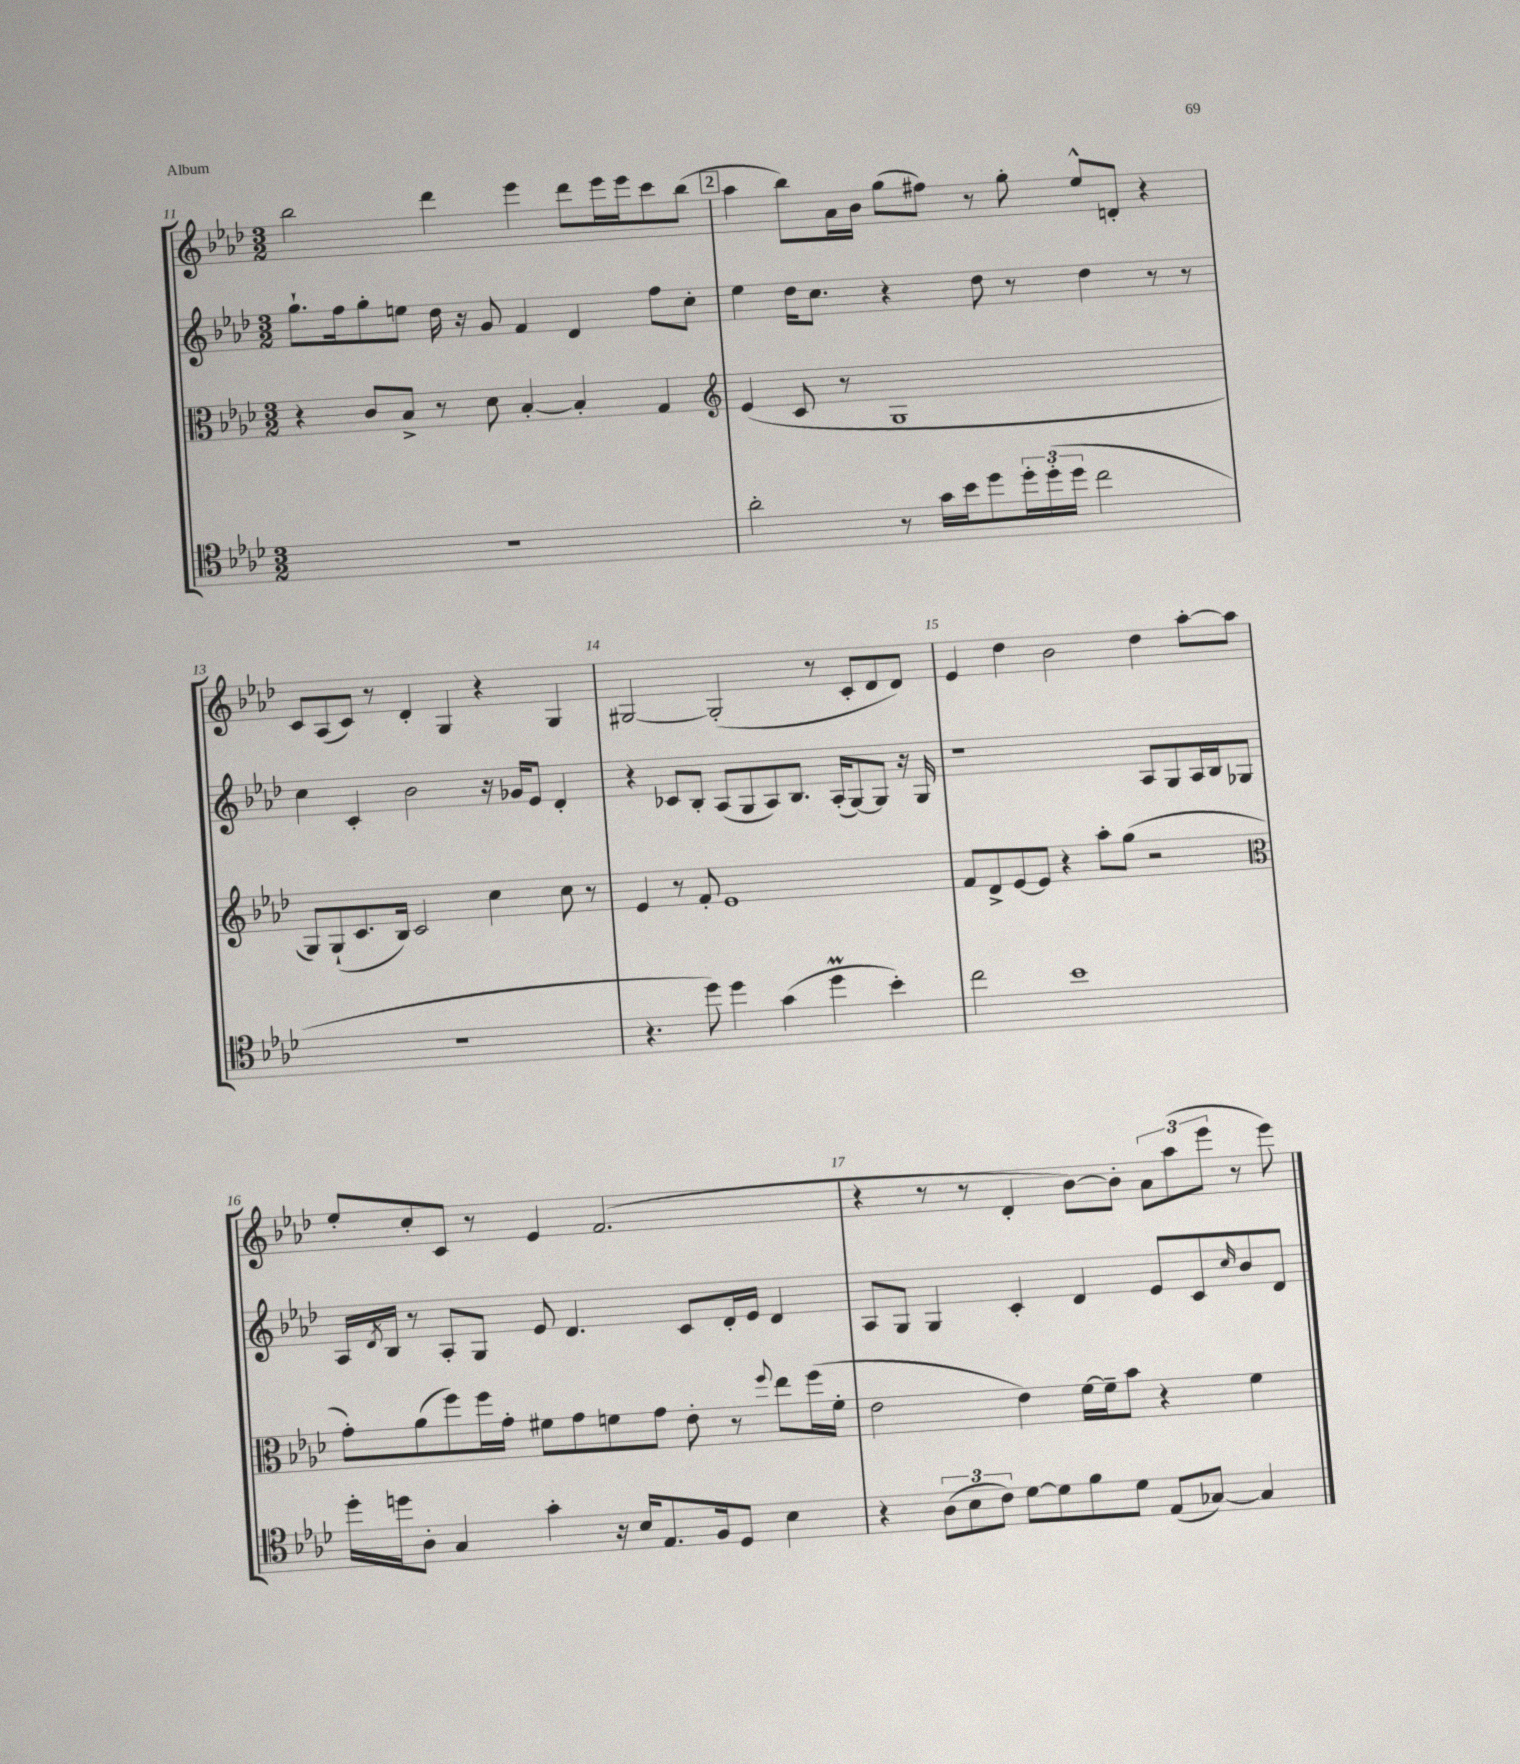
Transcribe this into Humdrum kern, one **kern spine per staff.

**kern	**kern	**kern	**kern
*staff4	*staff3	*staff2	*staff1
*clefC4	*clefC3	*clefG2	*clefG2
*k[b-e-a-d-]	*k[b-e-a-d-]	*k[b-e-a-d-]	*k[b-e-a-d-]
*M3/2	*M3/2	*M3/2	*M3/2
1.r	4r	8.gg`	2bb-
.	.	16ff	.
.	8c	8gg'	.
.	8B-^	8ee	.
.	8r	16dd-	4ddd-
.	.	16r	.
.	8d-	8g	.
.	[4B-'	4f	4eee-
.	4B-']	4d-	8ddd-
.	.	.	16eee-
.	.	.	16eee-
.	4G	8ff	8ccc
.	.	8cc'	(8bb-
=	=	=	=
*	*clefG2	*	*
2a-'	(4e-	4ee-	4aa-
.	8c	16dd-	8bb-)
.	.	8.cc	.
.	8r	.	16a-
.	.	.	16b-
8r	1G	4r	(8gg
16g	.	.	8ff#)
16b-	.	.	.
8dd-	.	8dd-	8r
24dd-'	.	8r	8gg'
(24dd-'	.	.	.
24dd-	.	.	.
2cc	.	4dd-	8ee-^^
.	.	.	8d'
.	.	8r	4r
.	.	8r	.
=	=	=	=
1.r	8G)	4cc	8c
.	(8G`	.	(8A-
.	8.c	4c'	8c)
.	.	.	8r
.	16B-)	.	.
.	2c	2b-	4d-'
.	.	.	4G
.	4cc	16r	4r
.	.	16g-	.
.	.	8e-	.
.	8cc	4d-'	4G
.	8r	.	.
=	=	=	=
4.r	4e-	4r	[2G#
.	8r	8c-	.
8dd-)	8f'	8B-'	.
4dd-	1e-	(8A-	(2G#']
.	.	8G	.
(4g	.	8A-)	.
.	.	8.B-	.
4dd-	.	.	8r
.	.	(16A-'	.
.	.	[8G)	8c'
4b-')	.	8G]	8d-
.	.	16r	8d-)
.	.	16G	.
=	=	=	=
2cc	8f	1r	4e-
.	8d-^	.	.
.	[8e-	.	4dd-
.	8e-]	.	.
1b-	4r	.	2b-
.	8aa-'	.	.
.	(8gg	.	.
.	2r	8A-	4dd-
.	.	8G	.
.	.	16A-	[8aa-'
.	.	16B-	.
.	.	8G-	8aa-]
=	=	=	=
*	*clefC3	*	*
16dd-'	8g')	16A-	8ee-'
.	.	8qd-	.
16dd	.	16B-	.
8A-'	(8a-	8r	8cc'
4G	8ff)	8A-'	8c
.	16ff	8G	8r
.	16g'	.	.
4g'	8f#	8e-	4e-
.	8g	4.d-	.
16r	8f	.	(2.f
16B-	.	.	.
8.E-	8g	.	.
.	8e-'	8c	.
16F	.	.	.
8D-	8r	16d-'	.
.	.	16e-	.
.	8qqff	.	.
4B-	8ee-	4d-	.
.	(16ff	.	.
.	16f'	.	.
=	=	=	=
4r	2e-	8A-	4r
.	.	8G	.
(12A-	.	4G	8r
12B-	.	.	.
.	.	.	8r
12c)	.	.	.
[8d-	4e-)	4c'	4d-'
8d-]	.	.	.
8f	[16f	4d-	[8b-)
.	16f~]	.	.
8d-	8b-	.	8b-']
(8E-	4r	8e-	12a-
.	.	.	(12aa-
[8G-)	.	8c	.
.	.	.	12eee-
.	.	16qqcc	.
4G-]	4f	8b-	8r
.	.	8d-	8eee-)
==	==	==	==
*-	*-	*-	*-
